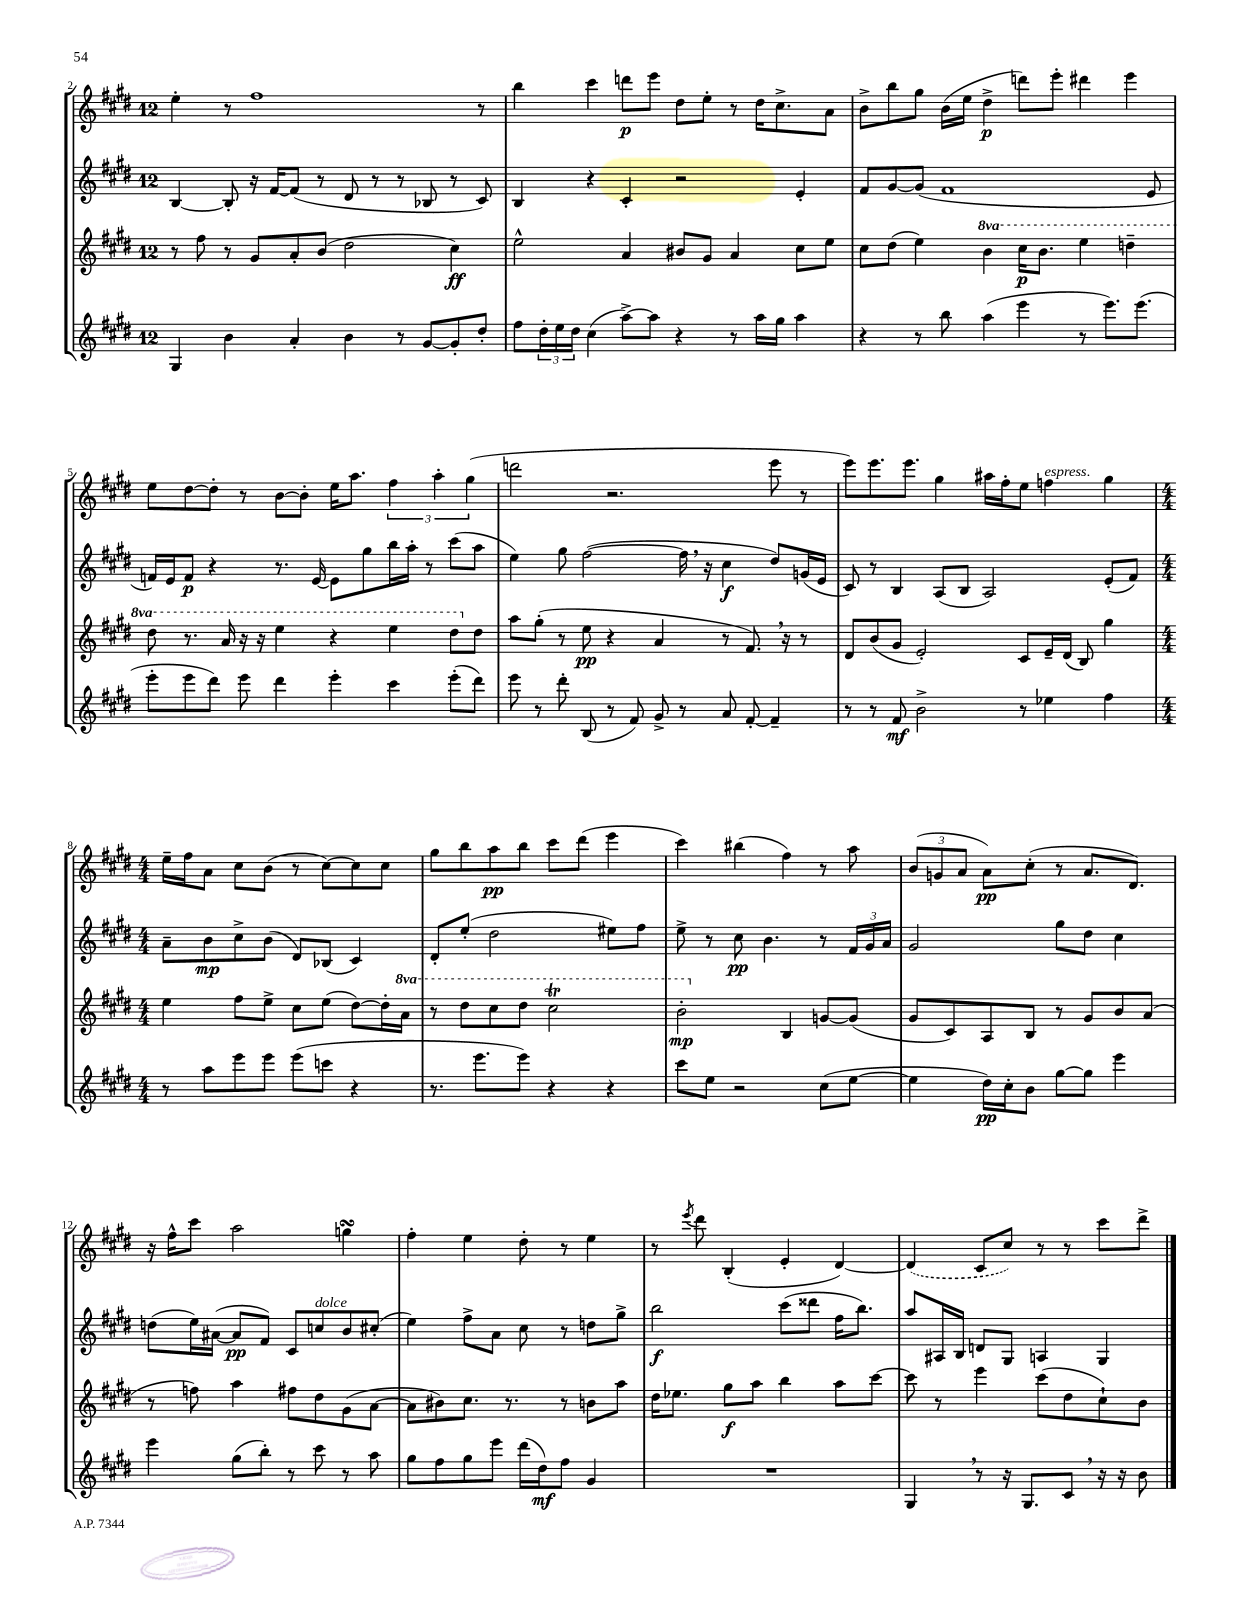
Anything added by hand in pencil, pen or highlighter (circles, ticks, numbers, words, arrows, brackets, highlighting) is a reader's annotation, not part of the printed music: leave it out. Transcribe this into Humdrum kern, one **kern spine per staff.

**kern	**kern	**kern	**kern
*staff4	*staff3	*staff2	*staff1
*clefG2	*clefG2	*clefG2	*clefG2
*k[f#c#g#d#]	*k[f#c#g#d#]	*k[f#c#g#d#]	*k[f#c#g#d#]
*M12/8	*M12/8	*M12/8	*M12/8
4G#/	8r	[4B/	4ee'\
.	8ff#\	.	.
4b\	8r	8B'/]	8r
.	8g#/L	16r	1ff#
.	.	[16f#/LK	.
4a'/	8a'/	(8f#/]J	.
.	(8b/J	8r	.
4b\	2dd#\	8d#/	.
.	.	8r	.
8r	.	8r	.
[8g#/L	.	8B-/	.
8g#'/]	4cc#\)	8r	.
8dd#'/J	.	8c#/)	8r
=	=	=	=
8ff#\L	2ee^^\	4B/	4bb\
24dd#'\L	.	.	.
24ee\	.	.	.
24dd#\JJ	.	.	.
(4cc#\	.	4r	4ccc#\
[8aa^\L)	4a/	4c#'/	8ddd\L
8aa\]J	.	.	8eee\J
4r	8b#/L	2r	8dd#\L
.	8g#/J	.	8ee'\J
8r	4a/	.	8r
16aa\LL	.	.	16dd#\LK
16gg#\JJ	.	.	8.cc#^\
4aa\	8cc#\L	4e'/	.
.	8ee\J	.	8a\J
=	=	=	=
4r	8cc#\L	8f#/L	8b^\L
.	(8dd#\J	[8g#/	8bb\
8r	4ee\)	(8g#/]J	8gg#\J
8bb\	.	1f#	(16b\LL
.	.	.	16ee\JJ
(4aa\	4bb\	.	4dd#^\
4eee\	16ccc#\LK	.	8ddd\L)
.	8.bb\J	.	.
.	.	.	8eee'\J
8r	4eee\	.	4ddd#\
8.eee\L)	.	.	.
.	4ddd~\	.	4eee\
(8.eee\J	.	.	.
.	.	8e/	.
=	=	=	=
8eee'\L	8ddd#\	16f/LL)	8ee\L
.	.	16e/J	.
8eee\	8.r	8f/J	[8dd#\
8ddd#\J)	.	4r	8dd#'\]J
.	16aa/	.	.
8eee\	16r	.	8r
.	16r	.	.
4ddd#\	4eee\	8.r	[8b\L
.	.	.	8b'\]J
.	.	[16e/	.
4eee'\	4r	8e\]L	16ee\LK
.	.	.	8.aa\J
.	.	8gg#\	.
4ccc#\	4eee\	16bb\L	6ff#\
.	.	16aa'\JJ	.
.	.	8r	.
.	.	.	6aa'\
(8eee'\L	8ddd#\L	(8ccc#\L	.
.	.	.	(6gg#\
8ddd#\J)	8dd#\J	8aa\J	.
=	=	=	=
8eee\	8aa\L	4ee\)	2ddd\
8r	(8gg#'\J	.	.
8ddd#'\	8r	8gg#\	.
(8B/	8ee\	([2ff#\	.
8r	4r	.	2.r
8f#/)	.	.	.
8g#^/	4a/	.	.
8r	.	16ff#\]	.
.	.	16r	.
8a/	8r	4cc#\	.
[8f#'/	8.f#/)	.	.
4f#~/]	.	8dd#/L)	8eee\
.	16r	.	.
.	8r	(16g/L	8r
.	.	16e/JJ	.
=	=	=	=
8r	8d#/L	8c#/)	8eee\L)
8r	(8b/	8r	8.eee\
8f#/	8g#/J	4B/	.
.	.	.	8.eee\J
2b^\	2e'/)	.	.
.	.	(8A/L	4gg#\
.	.	8B/J	.
.	.	2A/)	16aa#\LL
.	.	.	16ff#'\J
8r	8c#/L	.	8ee\J
4ee-\	16e~/L	.	4ff\
.	(16d#/JJ	.	.
.	8B/)	.	.
4ff#\	4gg#\	(8e'/L	4gg#\
.	.	8f#/J)	.
=	=	=	=
*M4/4	*M4/4	*M4/4	*M4/4
8r	4ee\	8a~\L	16ee~\LL
.	.	.	16ff#\J
8aa\L	.	8b\	8a\J
8eee\	8ff#\L	8cc#^\	8cc#\L
8eee\J	8ee^\J	(8b\J	(8b\J
(8eee\L	8cc#\L	8d#/L)	8r
8ccc\J	(8ee\J	(8B-/J	[8cc#\L)
4r	[8dd#\L)	4c#/)	8cc#\]
.	16dd#'\]L	.	8cc#\J
.	16aa\JJ	.	.
=	=	=	=
8.r	8r	8d#'/L	8gg#\L
.	8ddd#\L	(8ee'/J	8bb\
8.eee\L	.	.	.
.	8ccc#\	2dd#\	8aa\
8eee\J)	8ddd#\J	.	8bb\J
4r	2ccc#\	.	8ccc#\L
.	.	.	(8ddd#\J
4r	.	8ee#\L)	4eee\
.	.	8ff#\J	.
=	=	=	=
8ccc#\L	2bb'\	8ee^\	4ccc#\)
8ee\J	.	8r	.
2r	.	8cc#\	(4bb#\
.	.	4.b\	.
.	4B/	.	4ff#\)
(8cc#\L	[8g/L	8r	8r
[8ee\J	(8g/]J	24f#/LL	8aa\
.	.	24g#/	.
.	.	24a/JJ	.
=	=	=	=
4ee\]	8g#/L	2g#/	(12b/L
.	.	.	12g/
.	8c#/)	.	.
.	.	.	12a/J
16dd#\LL)	8A/	.	8a\L)
16cc#'\J	.	.	.
8b\J	8B/J	.	(8cc#'\J
[8gg#\L	8r	8gg#\L	8r
8gg#\]J	8g#/L	8dd#\J	8.a/L
4eee\	8b/	4cc#\	.
.	.	.	8.d#/J)
.	(8a/J	.	.
=	=	=	=
4eee\	8r	(8dd\L	16r
.	.	.	16ff#^^\LK
.	8ff\)	16ee\L)	8ccc#\J
.	.	([16a#\JJ	.
(8gg#\L	4aa\	8a#/]L	2aa\
8bb'\J)	.	8f#/J)	.
8r	8ff#\L	8c#/L	.
8ccc#\	8dd#\	8cc/	.
8r	(8g#\	8b/	4gg\
8aa\	[8a\J	(8cc#'/J	.
=	=	=	=
8gg#\L	8a\]L	4ee\)	4ff#'\
8ff#\	8b#\)	.	.
8gg#\	8.cc#\J	8ff#^\L	4ee\
8eee\J	.	8a\J	.
.	8.r	.	.
(16ddd#\LL	.	8cc#\	8dd#'\
16dd#\J)	.	.	.
8ff#\J	8r	8r	8r
4g#/	8b\L	8dd\L	4ee\
.	8aa\J	8gg#^\J	.
=	=	=	=
1r	16dd#\LK	2bb\	8r
.	8.ee-\J	.	.
.	.	.	8qeee/
.	.	.	8ddd#\
.	8gg#\L	.	(4B'/
.	8aa\J	.	.
.	4bb\	(8ccc#\L	4e'/
.	.	8ddd##\J	.
.	8aa\L	16ff#\LK	[4d#/)
.	.	8.bb\J)	.
.	[8ccc#\J	.	.
=	=	=	=
4G#/	8ccc#\]	8aa/L	(4d#/]
.	8r	16A#/L	.
.	.	16B/JJ	.
8r	4eee\	8d/L	8c#/L
16r	.	8G#/J	8cc#/J)
8.G#/L	.	.	.
.	(8ccc#\L	4A/	8r
8c#/J	8dd#\	.	8r
16r	8cc#`\)	4G#/	8ccc#\L
16r	.	.	.
8b\	8b\J	.	8ddd#^\J
==	==	==	==
*-	*-	*-	*-
